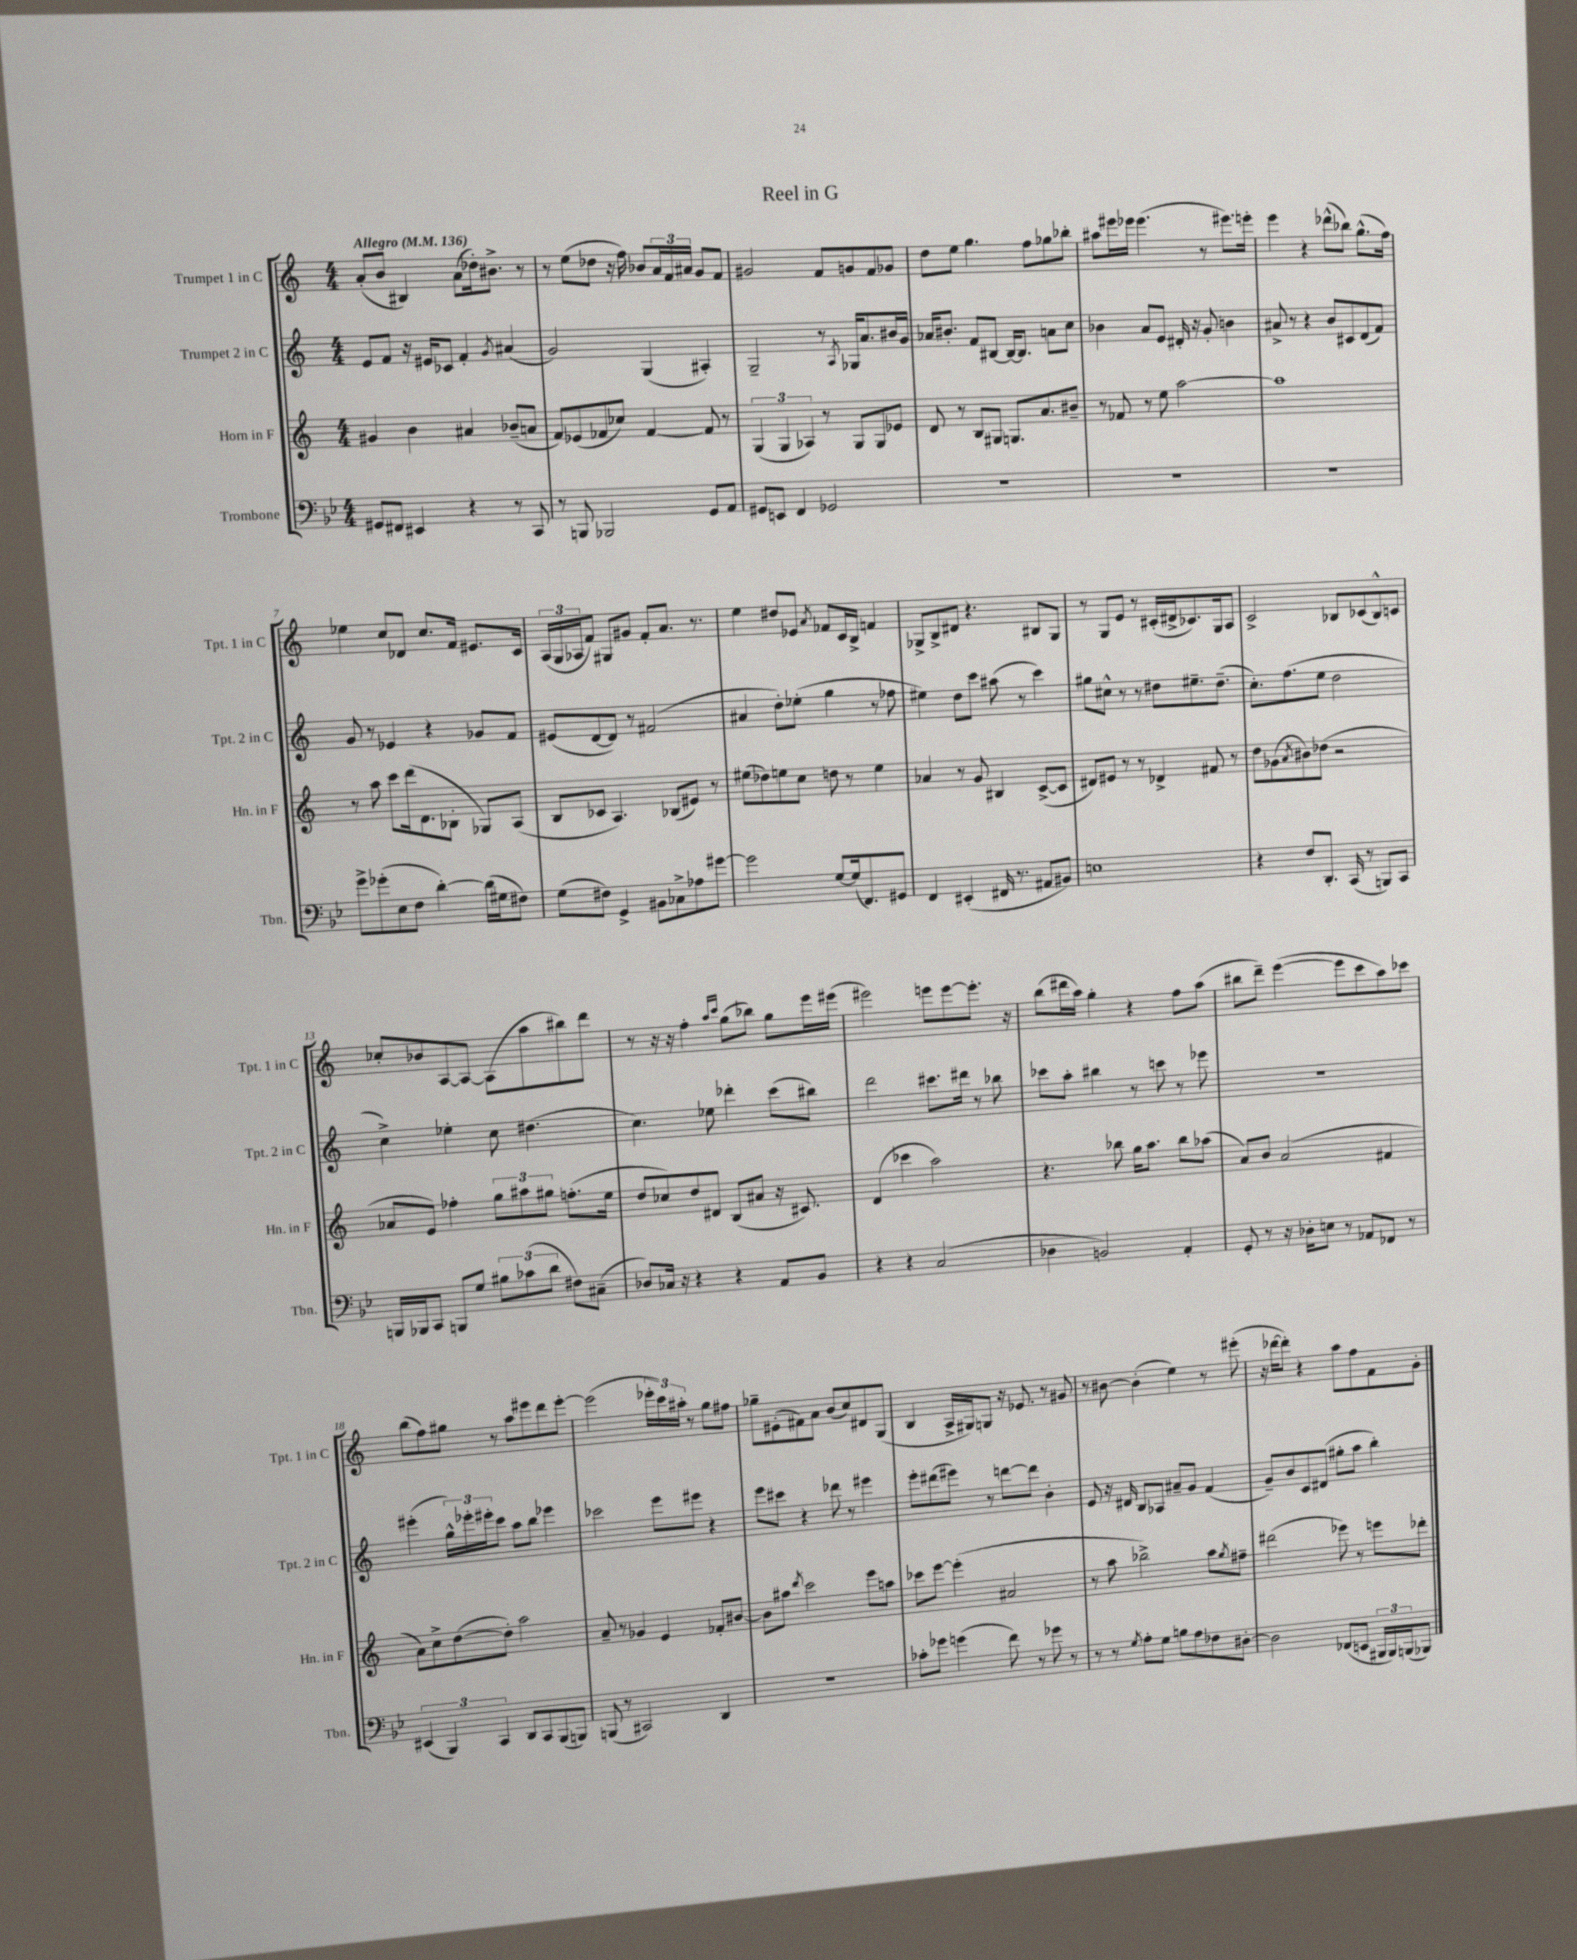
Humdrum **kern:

**kern	**kern	**kern	**kern
*staff4	*staff3	*staff2	*staff1
*clefF4	*clefG2	*clefG2	*clefG2
*k[b-e-]	*k[]	*k[]	*k[]
*M4/4	*M4/4	*M4/4	*M4/4
*MM136	*MM136	*MM136	*MM136
8GG#	4g#	8e	(8a'
8FF#	.	8f	8b
4EE#	4b	16r	4B#)
.	.	16e#	.
.	.	8c-	.
4r	4a#	4f'	(8a
.	.	.	16dd-')
.	.	.	8.b#^
.	.	8qg	.
8r	(8b-~	(4a#	.
8CC	8a	.	8r
=	=	=	=
8r	8f)	2g)	8r
8BBB	(8e-	.	(8ee
2BBB-	8f-	.	8dd-
.	8cc-)	.	16r
.	.	.	16ff)
.	[4f-	(4G	8b-
.	.	.	24a
.	.	.	24f
.	.	.	24a#
8GG	8f-]	4A#')	8g
8AA	8r	.	8f
=	=	=	=
8GG#	(6G	2G~	2g#
8EE	.	.	.
.	6G	.	.
4FF	.	.	.
.	6A-)	.	.
2GG-	8r	8r	8f
.	.	8qA	.
.	8G	16G-	8g
.	.	8.a	.
.	8G	.	8f
.	8e-	16b#	8g-
.	.	16g	.
=	=	=	=
1r	8d	16a-	8dd
.	.	8.b#'	.
.	8r	.	8ee
.	8B	8f	4.gg
.	8G#	[8B#	.
.	8.G	16B#_	.
.	.	8.B#]	.
.	.	.	8ff
.	8.a	.	.
.	.	8a	8gg-
.	8b#~	8cc	8bb-'
=	=	=	=
1r	8r	4b-	8aa#
.	8f-	.	16eee#
.	.	.	16eee-
.	8r	8a	(4.eee-
.	8ee	8e	.
.	[2aa	16d#'	.
.	.	16r	.
.	.	8g'	8r
.	.	4b	8.eee#)
.	.	.	16eee'
=	=	=	=
1r	1aa]	8a#^	4eee
.	.	8r	.
.	.	4r	4r
.	.	8b	(8ddd-^^
.	.	8c#	8bb-)
.	.	(8d	(8.gg^^
.	.	8f)	.
.	.	.	16ff)
=	=	=	=
8g^	8r	8g	4ee-
(8g-'	8aa	8r	.
8E-	8ccc	4e-	8cc
8F	(16ddd	.	8d-
.	8.d	.	.
[4d')	.	4r	8.cc
.	8B-'	.	.
.	.	.	16f
(16d]	8G-)	8g-	8.e#
16G#	.	.	.
8F#)	(8A	8f	.
.	.	.	16c
=	=	=	=
(8G	8B	(8e#	(24A
.	.	.	24G
.	.	.	24A-
8F#)	8c-	[8d	8f)
4GG^	4.A)	8d])	8G#
.	.	8r	8g#
8BB#	.	(2f#	8f'
8C-^	(8B-	.	8.a
8A-	8e#)	.	.
.	.	.	8.r
[8g#	8r	.	.
=	=	=	=
2g#]	(8ee#	4a#	4ee
.	8dd-)	.	.
.	8ee	8dd')	8dd#
.	8cc	(8ee-'	8e-
.	.	.	8qa
[8G	8dd	4gg	8f-
(16G]	8r	.	16c
8.FF)	.	.	16B^
.	4ee	8r	4f
8GG#	.	8ff-	.
=	=	=	=
4FF	4a-	4ee#)	8G-^
.	.	.	8B^
(4EE#'	8r	8dd	8d#
.	8g	8ccc	4.r
16FF#	4B#	(8aa#	.
8.r	.	.	.
.	.	8r	.
8AA#	([8c^	4ccc)	8B#
8BB#)	8c]	.	8G-
=	=	=	=
1E	8d#)	8gg#	8r
.	8e#	8cc#^^	8G
.	8r	8r	8e
.	8r	8r	8r
.	4d-^	8dd#	(16c#'
.	.	.	16d#^
.	.	8.ee#~	8.c-)
.	8f#	.	.
.	.	(8.dd#~	16G
.	8r	.	8A
=	=	=	=
4r	8dd	8.cc')	2c^
.	(8g-	.	.
.	.	(8.ff	.
.	8qa	.	.
8F	8b#)	.	.
8.DD'	(8dd-	8ee	.
.	2r	2dd	8B-
(16CC	.	.	.
8r	.	.	(8c-
8BBB)	.	.	8B-^^)
8CC	.	.	8c
=	=	=	=
16BBB	8a-	4cc^)	8cc-'
16BBB-	.	.	.
8CC	8e)	.	8b-
8BBB	4ff-'	4ee-'	[8A
8G	.	.	8A_
12B#	12gg	8cc	(8A]
(12c-	12aa#	.	.
.	.	(4.dd#	8aa
12d	12gg#	.	.
8F#)	(8.ff'	.	8bb#)
(8C#~	.	.	8ddd
.	16ee	.	.
=	=	=	=
8D-)	8dd	4.cc)	8r
16C-	8cc-)	.	16r
16r	.	.	16r
4r	8dd	.	4ff'
.	8d#	8ee-	.
.	.	.	16qqaa
.	.	.	16qqccc
4r	(8B	4ddd-'	(8gg
.	8a#	.	8bb-)
8AA	16r	(8ccc	8gg
.	8.c#)	.	.
8BB-	.	8bb#)	16eee
.	.	.	(16eee#
=	=	=	=
4r	(4d	2ddd	2eee#)
4r	4ccc-	.	.
(2C	2aa)	8.ccc#	8eee
.	.	.	[8eee
.	.	16ddd#	.
.	.	8r	8.eee']
.	.	8bb-	.
.	.	.	16r
=	=	=	=
4D-	4.r	8ccc-	(8bb
.	.	8aa'	16ddd#
.	.	.	16aa)
2BB)	.	4bb#	4gg'
.	8bb-	.	.
.	16gg	8r	4r
.	8.aa	.	.
.	.	8ccc	.
4AA'	8bb-	8r	8ff
.	(8aa-	8eee-	(8aa
=	=	=	=
8GG'	8a)	1r	8bb#
8r	8b	.	8ddd~)
16r	(2a	.	([4eee
16D-'	.	.	.
8E	.	.	.
8r	.	.	8eee]
8AA-	.	.	8ccc
8FF-	4f#	.	8aa)
8r	.	.	8ccc-
=	=	=	=
(6EE#	8a)	(4eee#'	(8bb
.	8cc^	.	8ff)
6BBB-)	.	.	.
.	([8dd	24gg^^)	8gg#
.	.	24eee-'	.
6CC	.	24eee#'	.
.	8dd'])	8ccc	8r
8DD	2aa	8aa	8aa
8CC	.	8bb	8eee#
(8BBB-	.	4eee-	8ddd
8BBB)	.	.	[8eee#'
=	=	=	=
(8BBB	8a~	2ccc-	(2eee#]
8r	8r	.	.
2CC#)	4g-	.	.
.	4e	8eee	24eee-'
.	.	.	24ccc)
.	.	.	24aa#'
.	.	8eee#	8r
4DD	8f-'	4r	8gg
.	[8b#	.	8ff#
=	=	=	=
1r	8b#]	8eee	8gg-~
.	8aa#	8ccc#	(8e#'
.	8qddd	.	.
.	2ccc	4r	8f#)
.	.	.	8a
.	.	8ddd-	(8b
.	.	8r	8cc)
.	8eee	4eee#	8d#
.	8aa	.	(8G
=	=	=	=
8c-'	8ccc-	8eee'	4B
8g-	[8eee	(8ddd#	.
(4g	(4eee']	8eee#)	16A^
.	.	.	16G#)
.	.	8r	8G
8f)	2a#	[8ddd	16r
.	.	.	8.e-
8r	.	8ddd]	.
8g-	.	4b'	8r
8r	.	.	8g#
=	=	=	=
8r	8r	8e	8r
8r	8aa	16r	[8b#
.	.	16d#	.
8qG	.	.	.
8A'	2bb-^)	8B	(4b#']
8G	.	8A-	.
8B	.	8a#~	4ee)
8A	.	8g	.
8F-	8aa	(4f	8r
.	8qgg	.	.
[8D#'	8ff#~	.	(8eee#'
=	=	=	=
2D#]	(2ddd#	8g~)	16r
.	.	.	[16ddd-
.	.	8b	8ddd-'])
.	.	8c	4r
.	.	(8d#	.
(8FF-	8eee-)	8gg#'	8aa
8EE	8r	8aa	8ff
24BBB#	8eee	4bb')	8f
24BBB#)	.	.	.
(24BBB	.	.	.
8BBB-)	8ddd-'	.	8g'
==	==	==	==
*-	*-	*-	*-
